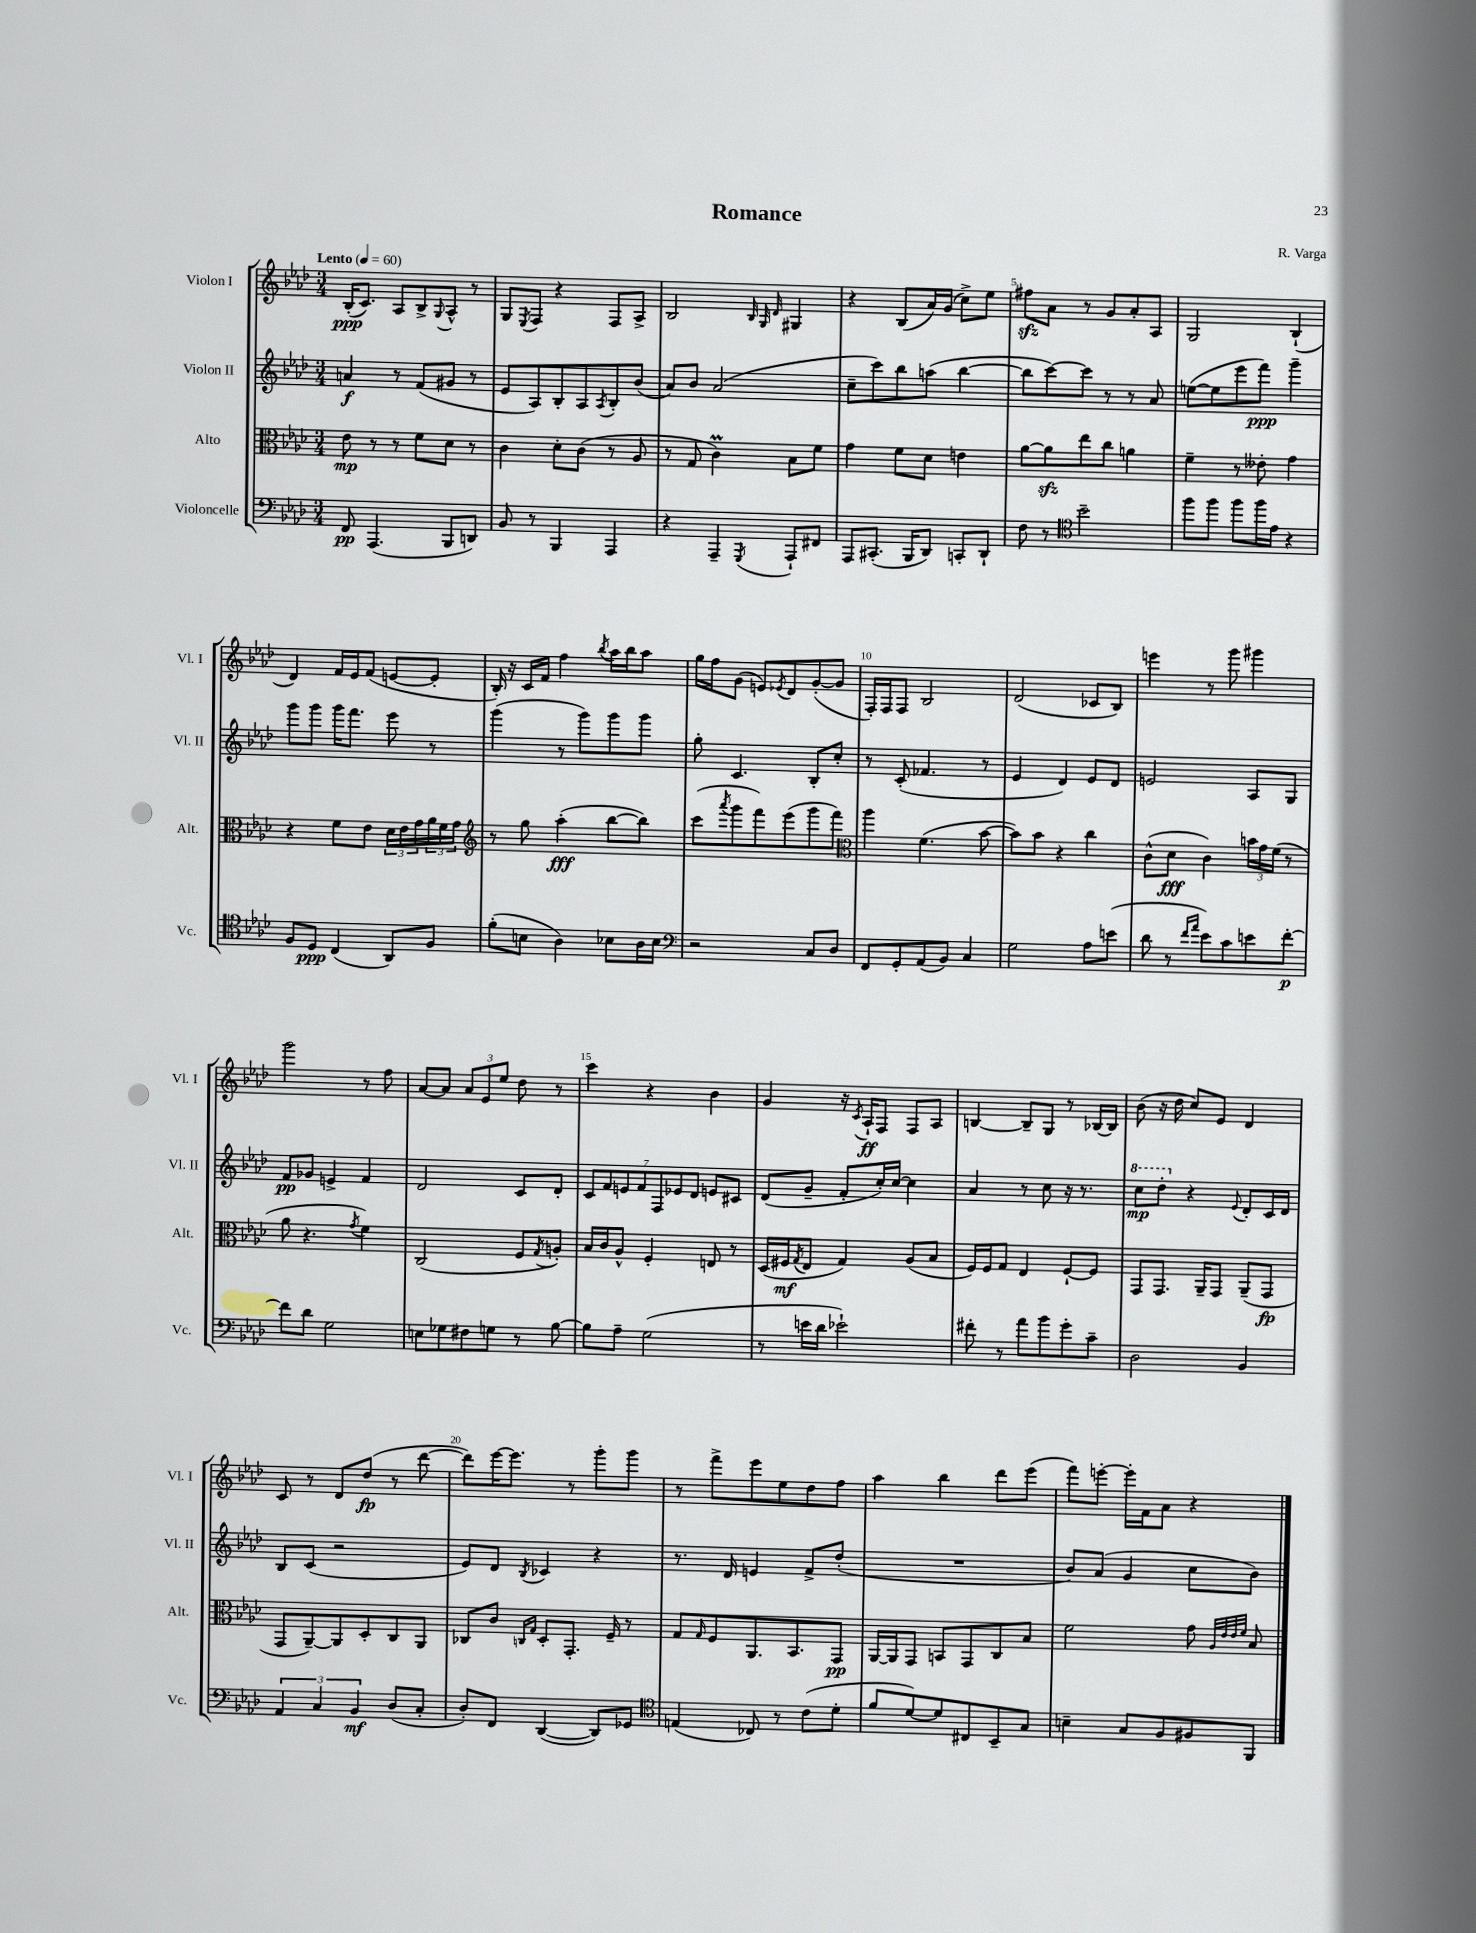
\header { title = "Romance" composer = "R. Varga" }
<<
\new StaffGroup <<
\new Staff = "s0" \with { instrumentName = "Violon I" shortInstrumentName = "Vl. I" } {
    \clef treble \key aes \major \numericTimeSignature \time 3/4 \tempo "Lento" 4 = 60
    bes16-.\ppp( c'8.) aes8 bes8-> \appoggiatura { g8 } aes8-^ r8 |
    g8 \acciaccatura { ees8 } f8 r4 f8 aes8-> |
    bes2 \grace { bes32 g32 des'32 } gis4 |
    r4 bes8( aes'16) g'16( c''8->) ees''8 |
    fis''8\sfz aes'8 r8 g'8 aes'8-. aes8 |
    g2 bes4-!( |
    des'4) f'16 ees'16 f'8( e'8~ e'8-. |
    bes16-.) r16 c'16 f'16 f''4 \acciaccatura { bes''8 } aes''16 bes''16 aes''8 |
    g''16 f''16 g'8( e'8) \acciaccatura { ees'8 } des'8 g'8~-.( g'8 |
    f16-.) f16 f8 bes2 |
    des'2( ces'8 bes8) |
    e'''4 r8 g'''8 gis'''4 |
    g'''2 r8 f''8 |
    aes'8~ aes'8 \tuplet 3/2 { aes'8 ees'8 ees''8 } des''8 r8 |
    c'''4 r4 bes'4 |
    g'4 r16 \acciaccatura { c'8 } aes16-!\ff f8 f8 aes8 |
    b4~ b8-- g8 r8 bes16~ bes16 |
    bes'8( r16 des''16 c''8) ees'8 des'4 |
    c'8 r8 des'8 des''8\fp( r8 des'''8~ |
    des'''8) ees'''16~ ees'''8. r8 g'''8-. g'''8 |
    r8 f'''8-> ees'''8 ees''8 des''8 f''8 |
    aes''4 bes''4 des'''8 ees'''8( |
    f'''8) e'''8~-. e'''16-. f'16 aes'8 r4 \bar "|." |
}
\new Staff = "s1" \with { instrumentName = "Violon II" shortInstrumentName = "Vl. II" } {
    \clef treble \key aes \major \numericTimeSignature \time 3/4
    a'4\f r8 f'8( gis'8 r8 |
    ees'8 aes8) bes8-. aes8 \acciaccatura { aes8 } bes8-. bes'8( |
    aes'8) bes'8 aes'2( |
    c''8-- c'''8) bes''8 a''8( bes''4~ |
    bes''8 c'''8~) c'''8 r8 r8 aes'8 |
    e''8~( e''8 ees'''8 f'''8\ppp) g'''4-- |
    g'''8 g'''8 g'''16 f'''8. ees'''8 r8 |
    g'''4( r8 g'''8) g'''8 g'''8 |
    g''8-. c'4. bes8-. c''8-. |
    r8 c'8-.( fes'4. r8 |
    ees'4 des'4) ees'8 des'8 |
    e'2 aes8 g8 |
    f'8\pp ges'8 e'4-> f'4 |
    des'2 c'8 des'8-. |
    \tuplet 7/4 { c'8 f'8 e'8 f'8 f8 ees'8 des'8 } e'8 cis'8 |
    des'8( g'8-- f'8-. c''16-.) c''16~ c''4 |
    aes'4 r8 c''8 r16 r8. |
    \ottava #1 c'''8\mp des'''8-. \ottava #0 r4 \appoggiatura { ees'8 } des'8-. c'16 des'16 |
    bes8 c'8( r2 |
    ees'8) des'8 \acciaccatura { bes8 } ces'4 r4 |
    r8. des'16 e'4 f'8-> des''8-.( |
    R2. |
    bes'8) aes'8( g'4 c''8 bes'8) \bar "|." |
}
\new Staff = "s2" \with { instrumentName = "Alto" shortInstrumentName = "Alt." } {
    \clef alto \key aes \major \numericTimeSignature \time 3/4
    ees'8\mp r8 r8 f'8 des'8 r8 |
    c'4 des'8-. c'8( r8 aes8 |
    r8 g8 c'4\prall) bes8 f'8 |
    g'4 f'8 des'8 e'4 |
    aes'8~ aes'8\sfz ees''8 c''8 a'4 |
    f'4-- r8 eeses'8-. g'4 |
    r4 f'8 ees'8 \tuplet 3/2 { des'16 ees'16 g'16 } \tuplet 3/2 { aes'16 f'16 g'16 } |
    \clef treble r8 g''8 aes''4-.\fff( bes''8~ bes''8) |
    c'''8( \acciaccatura { aes'''8 } g'''8 f'''8) ees'''8( g'''8 f'''8) |
    \clef alto aes''4 f'4.( bes'8~ |
    bes'8) bes'8 r4 c''4 |
    c'8-^( des'8\fff c'4) \tuplet 3/2 { b'16 g'16 f'16( } r8 |
    aes'8 r4. \acciaccatura { g'8 } f'4) |
    c2( f8 \acciaccatura { g8 } a8-.) |
    bes16 c'16 aes8-^ f4-. e8 r8 |
    des16( fis16\mf \acciaccatura { g8 } ees8 g4) aes8( bes8 |
    f16) f16 g8 ees4 f8~-! f8 |
    g,8 g,8. aes,16-- g,8 aes,8--( g,8\fp |
    g,8 aes,8~--) aes,8 des8-. c8 aes,8 |
    ces8 c'8 \grace { c16 g16 } des8-. g,8.-. f16-- r8 |
    g8 \grace { g16 } f8 aes,8. bes,8. g,8\pp |
    aes,16~ aes,16 g,8 b,8 g,8 c8 bes8 |
    f'2 g'8 \grace { aes32 ees'32 ees'32 f'32 } bes8 \bar "|." |
}
\new Staff = "s3" \with { instrumentName = "Violoncelle" shortInstrumentName = "Vc." } {
    \clef bass \key aes \major \numericTimeSignature \time 3/4
    f,8\pp aes,,4.( bes,,8 d,8) |
    bes,8 r8 bes,,4 aes,,4 |
    r4 aes,,4-- \acciaccatura { g,,8 } aes,,8-! fis,8 |
    aes,,8 cis,8.-.( bes,,16 des,8) c,8-. des,8-! |
    f8 r8 \clef tenor bes'2-- |
    f''8 f''8 f''8 f''16 ees'16 r4 |
    f8 des8\ppp c4( aes,8) f8 |
    f'8-.( b8 aes4) bes8 aes16 bes16 |
    \clef bass r2 c8 des8 |
    f,8 g,8-. aes,8( bes,8) c4 |
    g2 aes8 e'8( |
    des'8 r8 \grace { f'16 aes'16 } ees'8) c'8 e'8 f'8~-.\p |
    f'8 des'8 g2 |
    e8 ges8 fis8 g8 r8 bes8~ |
    bes8 aes8-- g2( |
    r8 e'16 des'16 ees'2-!) |
    fis'8-. r8 aes'8 bes'8 g'8-. c'8-- |
    des2 bes,4 |
    \tuplet 3/2 { aes,4 c4 bes,4\mf } des8( c8-. |
    des8-.) f,8 des,4~( des,8) ges,8 |
    \clef tenor e4( ces8) r8 c'8( des'8-. |
    f'8 des'8~) des'8 cis8 bes,8-- g8 |
    b4-- g8 f8 fis8 f,8 \bar "|." |
}
>>
>>
\layout { \context { \Score \override BarNumber.break-visibility = ##(#f #t #t) barNumberVisibility = #(every-nth-bar-number-visible 5) } }
